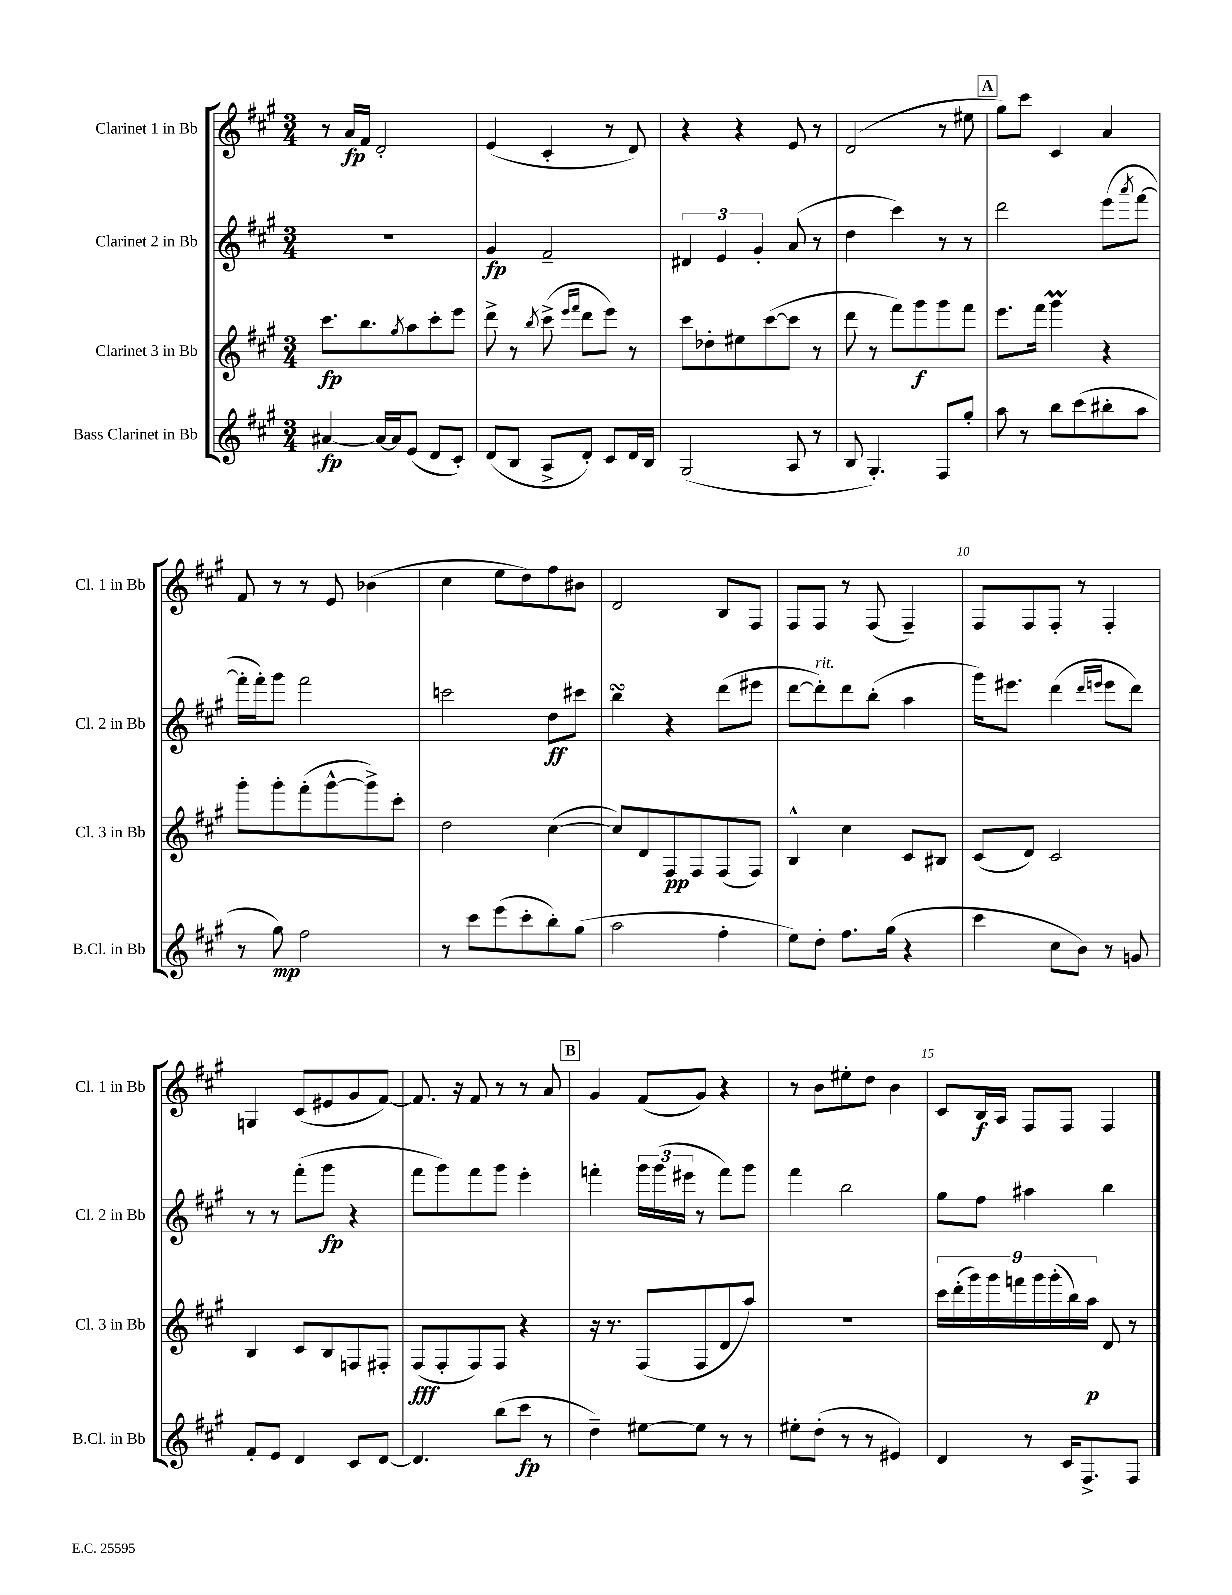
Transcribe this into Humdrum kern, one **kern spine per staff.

**kern	**dynam	**kern	**dynam	**kern	**dynam	**kern	**dynam
*part4	*part4	*part3	*part3	*part2	*part2	*part1	*part1
*staff4	*staff4	*staff3	*staff3	*staff2	*staff2	*staff1	*staff1
*I"Bass Clarinet in Bb	*	*I"Clarinet 3 in Bb	*	*I"Clarinet 2 in Bb	*	*I"Clarinet 1 in Bb	*
*I'B.Cl. in Bb	*	*I'Cl. 3 in Bb	*	*I'Cl. 2 in Bb	*	*I'Cl. 1 in Bb	*
*clefG2	*	*clefG2	*	*clefG2	*	*clefG2	*
*k[f#c#g#]	*	*k[f#c#g#]	*	*k[f#c#g#]	*	*k[f#c#g#]	*
*M3/4	*	*M3/4	*	*M3/4	*	*M3/4	*
=1	=1	=1	=1	=1	=1	=1	=1
[4a#X/	fp	8.ccc#\L	fp	2.r	.	8r	.
.	.	.	.	.	.	16a/LL	fp
.	.	8.bb\	.	.	.	16f#/JJ	.
16a#/LL_	.	.	.	.	.	2d'/	.
16a#/J]	.	.	.	.	.	.	.
.	.	8qgg#/	.	.	.	.	.
(8e/J	.	8aa\	.	.	.	.	.
8d/L	.	8ccc#'\	.	.	.	.	.
8c#'/J)	.	8eee\J	.	.	.	.	.
=2	=2	=2	=2	=2	=2	=2	=2
(8d/L	.	8ddd^\	.	4g#/	fp	(4e/	.
8B/J	.	8r	.	.	.	.	.
.	.	8qbb/	.	.	.	.	.
8A^/L	.	(8ccc#^\	.	2f#~/	.	4c#'/	.
.	.	16qqeee/LL	.	.	.	.	.
.	.	16qqfff#/JJ	.	.	.	.	.
8d'/J)	.	8ddd\L	.	.	.	.	.
8c#/L	.	8eee\J)	.	.	.	8r	.
16d/L	.	8r	.	.	.	8d/)	.
16B/JJ	.	.	.	.	.	.	.
=3	=3	=3	=3	=3	=3	=3	=3
(2G#/	.	8ccc#\L	.	6d#X/	.	4r	.
.	.	8dd-X'\	.	.	.	.	.
.	.	.	.	6e/	.	.	.
.	.	8ee#X\	.	.	.	4r	.
.	.	.	.	6g#'/	.	.	.
.	.	([8ccc#\	.	.	.	.	.
8A/	.	8ccc#\J]	.	(8a/	.	8e/	.
8r	.	8r	.	8r	.	8r	.
=4	=4	=4	=4	=4	=4	=4	=4
8B/	.	8ddd\	.	4dd\	.	(2d/	.
4.G#'/)	.	8r	.	.	.	.	.
.	.	8fff#\L)	.	4ccc#\)	.	.	.
.	.	8ggg#\	f	.	.	.	.
8F#/L	.	8ggg#\	.	8r	.	8r	.
8gg#'/J	.	8fff#\J	.	8r	.	8ee#X\	.
!!LO:REH:place=s1:t=A
=5	=5	=5	=5	=5	=5	=5	=5
8aa\	.	8.eee\L	.	2ddd\	.	8gg#\L)	.
8r	.	.	.	.	.	8ccc#\J	.
.	.	16fff#\Jk	.	.	.	.	.
8bb\L	.	4ggg#m\	.	.	.	4c#/	.
(8ccc#\	.	.	.	.	.	.	.
8bb#X'\	.	4r	.	(8eee\L	.	4a/	.
.	.	.	.	8qaaa/	.	.	.
8aa\J	.	.	.	[8fff#\J	.	.	.
!!LO:LB:g=z
=6	=6	=6	=6	=6	=6	=6	=6
8r	.	8ggg#'\L	.	16fff#'\LL]	.	8f#/	.
.	.	.	.	16fff#'\J)	.	.	.
8gg#\)	mp	8ggg#'\	.	8ggg#\J	.	8r	.
2ff#\	.	(8fff#'\	.	2fff#\	.	8r	.
.	.	[8ggg#^^\	.	.	.	8e/	.
.	.	8ggg#^\])	.	.	.	(4b-X\	.
.	.	8ccc#'\J	.	.	.	.	.
=7	=7	=7	=7	=7	=7	=7	=7
8r	.	2dd\	.	2cccn\	.	4cc#\	.
8ccc#\L	.	.	.	.	.	.	.
(8eee\	.	.	.	.	.	8ee\L	.
8ccc#'\	.	.	.	.	.	8dd\)	.
8bb'\)	.	([4cc#\	.	8dd\L	ff	8ff#\	.
(8gg#\J	.	.	.	8ccc#X\J	.	8b#X\J	.
=8	=8	=8	=8	=8	=8	=8	=8
2aa\	.	8cc#/L])	.	4bbsSSS\	.	2d/	.
.	.	8d/	.	.	.	.	.
.	.	8F#/	pp	4r	.	.	.
.	.	8F#/	.	.	.	.	.
4ff#'\	.	(8F#/	.	(8ddd\L	.	8B/L	.
.	.	8F#/J)	.	8eee#X\J	.	8F#/J	.
=9	=9	=9	=9	=9	=9	=9	=9
8ee\L)	.	4B^^/	.	[8ddd\L	.	8F#/L	.
!	!	!	!	!LO:TX:a:i:t=rit.	!	!	!
8dd'\J	.	.	.	8ddd'\])	.	8F#/J	.
8.ff#\L	.	4cc#\	.	8ddd\	.	8r	.
.	.	.	.	(8bb'\J	.	(8F#/	.
(16gg#\Jk	.	.	.	.	.	.	.
4r	.	8c#/L	.	4aa\	.	4F#~/)	.
.	.	8B#X/J	.	.	.	.	.
=10	=10	=10	=10	=10	=10	=10	=10
4ccc#\	.	(8c#/L	.	16ggg#\KL)	.	8F#/L	.
.	.	.	.	8.eee#X\J	.	.	.
.	.	8d/J)	.	.	.	8F#/	.
8cc#\L	.	2c#/	.	(4ddd\	.	8F#'/J	.
8b\J)	.	.	.	.	.	8r	.
.	.	.	.	16qqddd/LL	.	.	.
.	.	.	.	16qqeeen/JJ	.	.	.
8r	.	.	.	8eee\L	.	4F#'/	.
8gn/	.	.	.	8ddd\J)	.	.	.
!!LO:LB:g=z
=11	=11	=11	=11	=11	=11	=11	=11
8f#'/L	.	4B/	.	8r	.	4Gn/	.
8e/J	.	.	.	8r	.	.	.
4d/	.	8c#/L	.	(8fff#'\L	.	(8c#/L	.
.	.	8B/	.	8ggg#\J	fp	8e#X/	.
8c#/L	.	8Fn/	.	4r	.	8g#/	.
[8d/J	.	8F#X'/J	.	.	.	[8f#/J)	.
=12	=12	=12	=12	=12	=12	=12	=12
4.d/]	.	(8F#/L	fff	8fff#\L	.	8.f#/]	.
.	.	8F#'/	.	8ggg#\)	.	.	.
.	.	.	.	.	.	16r	.
.	.	8F#/)	.	8fff#\	.	8f#/	.
(8bb\L	.	8F#/J	.	8ggg#\J	.	8r	.
8ccc#\J	fp	4r	.	4eee'\	.	8r	.
8r	.	.	.	.	.	8a/	.
!!LO:REH:place=s1:t=B
=13	=13	=13	=13	=13	=13	=13	=13
4dd~\)	.	16r	.	4fffn'\	.	4g#/	.
.	.	8.r	.	.	.	.	.
[8ee#X\L	.	(8F#/L	.	24ggg#\LL	.	(8f#/L	.
.	.	.	.	(24ggg#\	.	.	.
.	.	.	.	24eee#X\JJ	.	.	.
8ee#\J]	.	8F#/	.	8r	.	8g#/J)	.
8r	.	8d/	.	8fff\L)	.	4r	.
8r	.	8aa/J)	.	8ggg#\J	.	.	.
=14	=14	=14	=14	=14	=14	=14	=14
8ee#X'\L	.	2.r	.	4fff#\	.	8r	.
(8dd'\J	.	.	.	.	.	8b\L	.
8r	.	.	.	2bb\	.	8ee#X'\	.
8r	.	.	.	.	.	8dd\J	.
4e#X/)	.	.	.	.	.	4b\	.
=15	=15	=15	=15	=15	=15	=15	=15
4d/	.	18ccc#\LL	.	8gg#\L	.	8c#/L	.
.	.	(18ddd'\	.	.	.	.	.
.	.	18ggg#\)	.	.	.	.	.
.	.	.	.	8ff#\J	.	16B/L	f
.	.	18ggg#\	.	.	.	.	.
.	.	.	.	.	.	16A/JJ	.
.	.	18fffn\	.	.	.	.	.
8r	.	.	.	4aa#X\	.	8F#/L	.
.	.	18ggg#\	.	.	.	.	.
.	.	(18ggg#'\	.	.	.	.	.
16c#/KL	.	.	.	.	.	8F#/J	.
.	.	18bb\)	.	.	.	.	.
8.F#^/	.	.	.	.	.	.	.
.	.	18aa\JJ	p	.	.	.	.
.	.	8d/	.	4bb\	.	4F#/	.
8F#/J	.	8r	.	.	.	.	.
==	==	==	==	==	==	==	==
*-	*-	*-	*-	*-	*-	*-	*-
